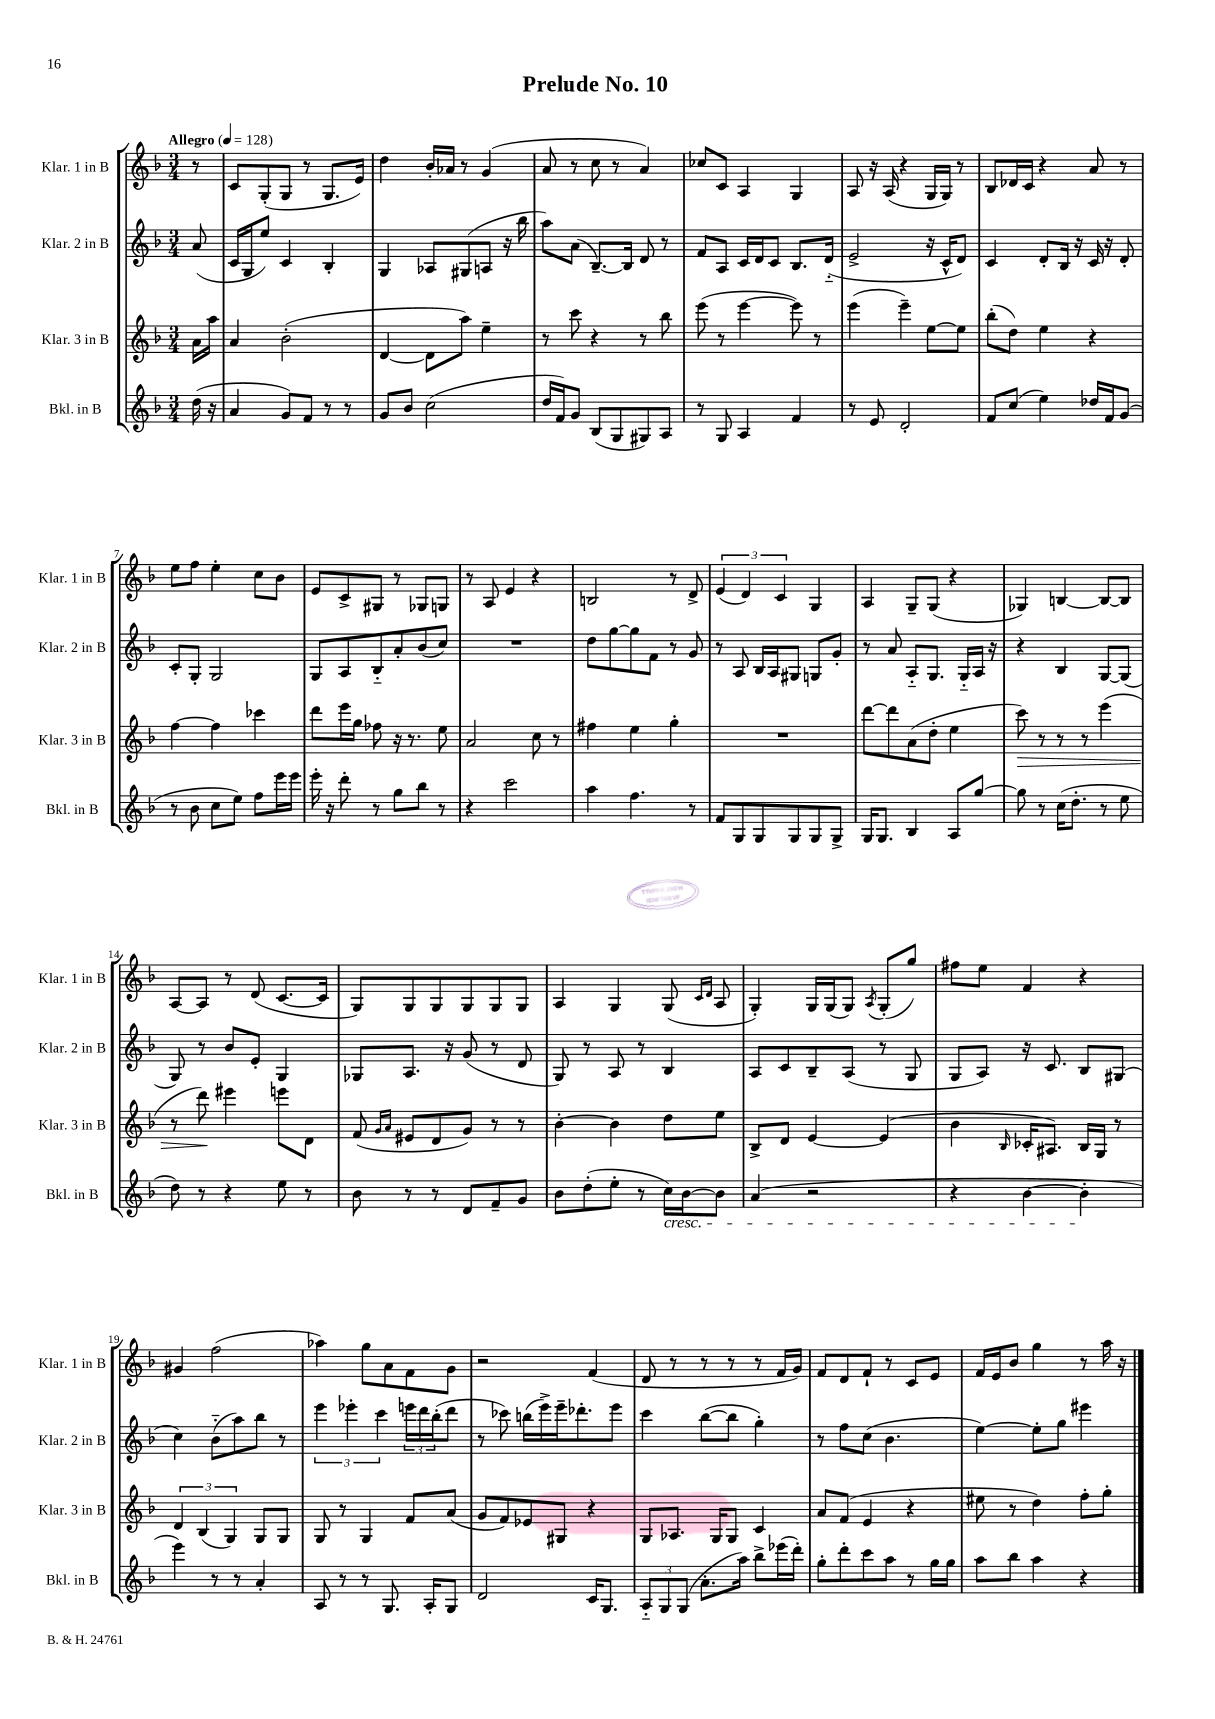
\header { title = "Prelude No. 10" }
<<
\new StaffGroup <<
\new Staff = "s0" \with { instrumentName = "Klar. 1 in B" shortInstrumentName = "Klar. 1 in B" } {
    \clef treble \key f \major \numericTimeSignature \time 3/4 \partial 8 \tempo "Allegro" 4 = 128
    r8 |
    c'8 g8-.( g8 r8 g8. e'16) |
    d''4 bes'16-. aes'16 r8 g'4( |
    a'8 r8 c''8 r8 a'4) |
    ces''8 c'8 a4 g4 |
    a8 r16 a16( r4 g16 g16) r8 |
    bes8 des'16 c'16 r4 a'8 r8 |
    e''8 f''8 e''4-. c''8 bes'8 |
    e'8 c'8-> gis8 r8 ges8 g8 |
    r8 a8 e'4 r4 |
    b2 r8 d'8-> |
    \tuplet 3/2 { e'4( d'4) c'4 } g4 |
    a4 g8-- g8( r4 |
    ges4) b4~ b8~ b8 |
    a8~ a8 r8 d'8( c'8.~ c'16 |
    g8) g8 g8 g8 g8 g8 |
    a4 g4 g8( \grace { c'16 d'16 } a8 |
    g4-.) g16 g16( g8) \acciaccatura { a8 } g8-.( g''8) |
    fis''8 e''8 f'4 r4 |
    gis'4 f''2( |
    aes''4) g''8 a'8 f'8 g'8 |
    r2 f'4( |
    d'8 r8 r8 r8 r8 f'16 g'16) |
    f'8 d'8 f'8-! r8 c'8 e'8 |
    f'16 e'16 bes'8 g''4 r8 a''16 r16 \bar "|." |
}
\new Staff = "s1" \with { instrumentName = "Klar. 2 in B" shortInstrumentName = "Klar. 2 in B" } {
    \clef treble \key f \major \numericTimeSignature \time 3/4 \partial 8
    a'8( |
    c'16 g16 e''8) c'4 bes4-. |
    g4 aes8 gis8( a8 r16 bes''16 |
    a''8) a'8( bes8.~--) bes16 d'8 r8 |
    f'8 a8 c'16 d'16 c'8 bes8. d'16-_( |
    e'2-> r16 c'16-^ d'8) |
    c'4 d'8-. bes16 r16 c'16 r16 d'8-. |
    c'8-. g8-. g2 |
    g8 a8 bes8-_ a'8-. bes'8( c''8) |
    R2. |
    d''8 g''8~ g''8 f'8 r8 g'8 |
    r8 a8 bes16 a16 gis8 g8 g'8-. |
    r8 a'8 a8-_ g8. g16-_ a16 r16 |
    r4 bes4 g8~ g8( |
    g8) r8 bes'8 e'8-. g4 |
    ges8 a8. r16 g'8( r8 d'8 |
    g8) r8 a8 r8 bes4 |
    a8 c'8 bes8-- a8( r8 g8 |
    g8 a8) r16 c'8. bes8 gis8( |
    c''4) bes'8-_( a''8) bes''8 r8 |
    \tuplet 3/2 { e'''4 ees'''4-. c'''4 } \tuplet 3/2 { e'''16 d'''16 bes''16-.( } d'''8 |
    r8 ces'''8) b''16( e'''16->) e'''16-- des'''8.-. e'''8 |
    c'''4 bes''8~( bes''8 g''4-.) |
    r8 f''8 c''8( bes'4. |
    e''4~) e''8-. g''8 eis'''4 \bar "|." |
}
\new Staff = "s2" \with { instrumentName = "Klar. 3 in B" shortInstrumentName = "Klar. 3 in B" } {
    \clef treble \key f \major \numericTimeSignature \time 3/4 \partial 8
    a'16 a''16 |
    a'4 bes'2-.( |
    d'4~ d'8 a''8) e''4-- |
    r8 c'''8 r4 r8 bes''8 |
    e'''8( r8 e'''4~ e'''8) r8 |
    e'''4( e'''4--) e''8~ e''8 |
    bes''8-.( d''8) e''4 r4 |
    f''4~ f''4 ces'''4 |
    d'''8 e'''16 g''16 fes''8 r16 r8. e''8 |
    a'2 c''8 r8 |
    fis''4 e''4 g''4-. |
    R2. |
    d'''8~ d'''8 a'8( d''8-. e''4 |
    c'''8\>) r8 r8 r8 e'''4( |
    r8 d'''8\!) eis'''4 e'''8 d'8 |
    f'8( \grace { g'16 a'16 } eis'8 d'8 g'8) r8 r8 |
    bes'4~-. bes'4 d''8 e''8 |
    bes8-> d'8 e'4~ e'4( |
    bes'4 \grace { bes16 } ces'16-. ais8.) bes16 g16 r8 |
    \tuplet 3/2 { d'4 bes4( g4) } g8 g8 |
    g8 r8 g4 f'8 a'8( |
    g'8 f'8) ees'8 gis8 r4 |
    g8 aes8. g16 g8 c'4 |
    a'8 f'8( e'4 r4 |
    eis''8 r8 d''4) f''8-. g''8-. \bar "|." |
}
\new Staff = "s3" \with { instrumentName = "Bkl. in B" shortInstrumentName = "Bkl. in B" } {
    \clef treble \key f \major \numericTimeSignature \time 3/4 \partial 8
    d''16( r16 |
    a'4 g'8) f'8 r8 r8 |
    g'8 bes'8 c''2( |
    d''16 f'16) g'8 bes8( g8 gis8) a8 |
    r8 g8 a4 f'4 |
    r8 e'8 d'2-. |
    f'8 c''8( e''4) des''16 f'16 g'8( |
    r8 bes'8 c''8 e''8) f''8 e'''16 e'''16 |
    e'''16-. r16 d'''8-. r8 g''8 bes''8 r8 |
    r4 c'''2 |
    a''4 f''4. r8 |
    f'8 g8 g8 g8 g8 g8-> |
    g16 g8. bes4 a8 g''8~ |
    g''8 r8 c''16( d''8.-. r8 e''8 |
    d''8) r8 r4 e''8 r8 |
    bes'8 r8 r8 d'8 f'8-- g'8 |
    bes'8 d''8-.( e''8-. r8 c''16\cresc) bes'16~ bes'8 |
    a'4( r2 |
    r4 bes'4~ bes'4-.\! |
    e'''4) r8 r8 a'4-. |
    a8 r8 r8 g8. a16-. g8 |
    d'2 c'16 g8. |
    \tuplet 3/2 { a8-_ g8 g8( } a'8.-. a''16) bes''8-> ees'''16( d'''16-.) |
    g''8-. d'''8-. c'''8 a''8 r8 g''16 g''16 |
    a''8 bes''8 a''4 r4 \bar "|." |
}
>>
>>
